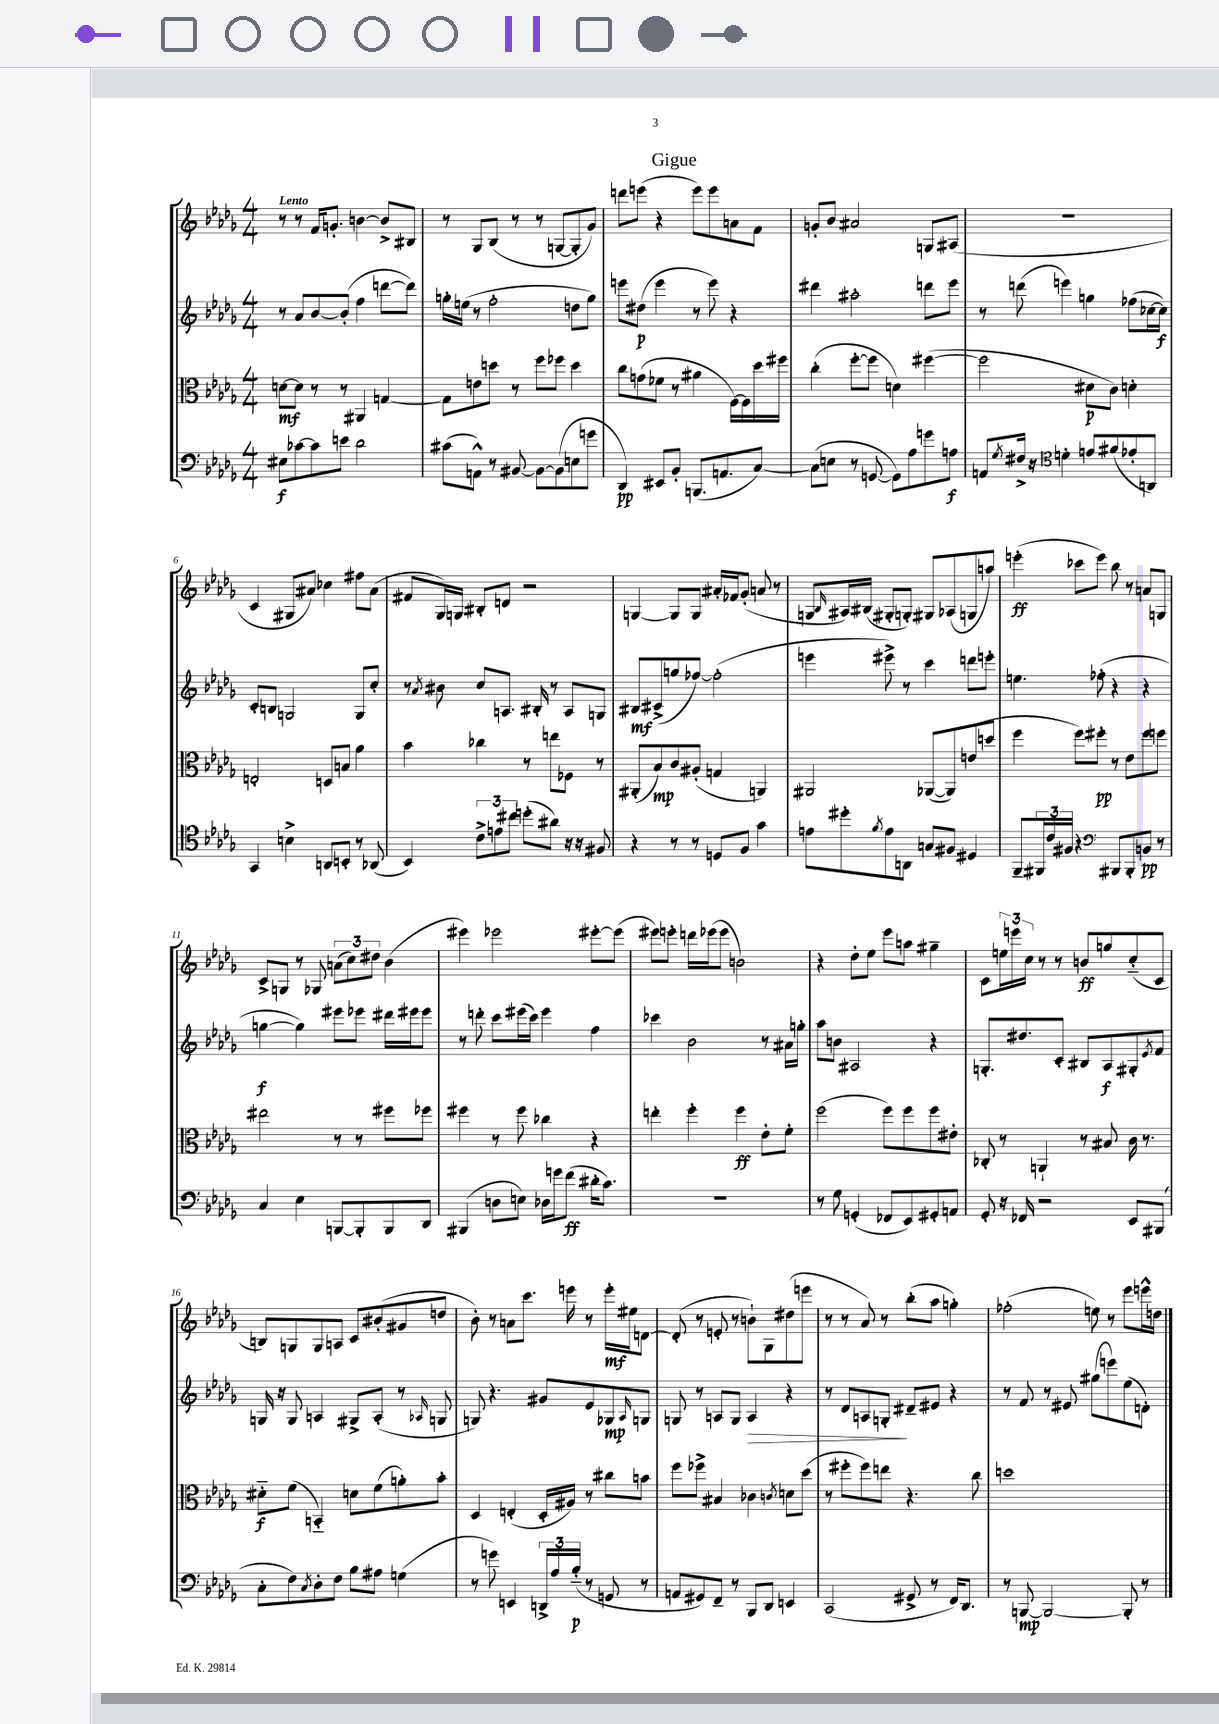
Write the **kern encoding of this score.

**kern	**dynam	**kern	**dynam	**kern	**dynam	**kern	**dynam
*part4	*part4	*part3	*part3	*part2	*part2	*part1	*part1
*staff4	*staff4	*staff3	*staff3	*staff2	*staff2	*staff1	*staff1
*clefF4	*	*clefC3	*	*clefG2	*	*clefG2	*
*k[b-e-a-d-g-]	*	*k[b-e-a-d-g-]	*	*k[b-e-a-d-g-]	*	*k[b-e-a-d-g-]	*
*M4/4	*	*M4/4	*	*M4/4	*	*M4/4	*
=1	=1	=1	=1	=1	=1	=1	=1
!	!	!	!	!	!	!LO:TX:a:B:t=Lento	!
8E#X\L	f	[8dn\L	mf	8r	.	8r	.
[8c-X\	.	8d\J]	.	8a-/L	.	8r	.
8c-\]	.	8r	.	[8b-/	.	16f/KL	.
.	.	.	.	.	.	8.gn'/J	.
8en\J	.	8r	.	(8b-'/J]	.	.	.
2d-\	.	4AA#X/	.	4ff\	.	[4bn\	.
.	.	[4Gn/	.	[8dddn\L	.	8b^/L]	.
.	.	.	.	8ddd\J])	.	8B#X/J	.
=2	=2	=2	=2	=2	=2	=2	=2
(8c#X\L	.	8G\L]	.	16ggn'\LL	.	8r	.
.	.	.	.	(16een\JJ	.	.	.
8AAn^^\J)	.	8en\	.	8r	.	8G-/L	.
8r	.	8ddn\J	.	2ff'\	.	(8B-/J	.
[8BB#X/	.	8r	.	.	.	8r	.
8BB#\L_	.	8ff\L	.	.	.	8r	.
(8BB#\]	.	8ff-X\J	.	.	.	[8Gn/L	.
8En\	.	4dd\	.	8ddn\L	.	8G'/]	.
8gn\J	.	.	.	8gg\J)	.	8g-/J)	.
=3	=3	=3	=3	=3	=3	=3	=3
4DD-/)	pp	8cc\L	.	8eeen\L	.	8dddn\L	.
.	.	(8gn\	.	(8dd#X\J	p	(8eeen\J	.
8EE#X/L	.	8f-X\J	.	4eee\	.	4r	.
8BB-'/J	.	8r	.	.	.	.	.
(8.BBBn/L	.	4a#X\	.	8r	.	8eee\L)	.
.	.	.	.	8eee\)	.	8eee\	.
8.AAn/	.	.	.	.	.	.	.
.	.	[16F\LL)	.	4r	.	8an\	.
.	.	16F\]	.	.	.	.	.
[8C/J)	.	16dd-\	.	.	.	8f\J	.
.	.	16ff#X\JJ	.	.	.	.	.
=4	=4	=4	=4	=4	=4	=4	=4
(8C\L]	.	(4cc'\	.	4ddd#X\	.	8gn'/L	.
8En\J	.	.	.	.	.	8b-/J	.
8r	.	[8ff'\L	.	2aa#X'\	.	2a#X/	.
[8GGn/	.	8ff\J]	.	.	.	.	.
8GG\L])	.	4dn\)	.	.	.	.	.
8A-\	.	.	.	.	.	.	.
8gn\	.	([4ff#X\	.	8dddn\L	.	8Gn/L	.
8An\J	f	.	.	8eee-\J	.	(8A#X/J	.
=5	=5	=5	=5	=5	=5	=5	=5
8AAn/L	.	2ff#\]	.	8r	.	1r	.
8qG-/	.	.	.	.	.	.	.
16F#X^/Jk	.	.	.	(8dddn\	.	.	.
16r	.	.	.	.	.	.	.
*clefC4	*	*	*	*	*	*	*
4dn'\	.	.	.	4eeen\)	.	.	.
8en/L	.	8d#X\L	p	4ggn\	.	.	.
(8f#X/	.	8c\J)	.	.	.	.	.
8e-X'/	.	4dn'\	.	(8ff-X\L	.	.	.
8AAn/J)	.	.	.	[16cc-X\L	.	.	.
.	.	.	.	16cc-\JJ])	f	.	.
!!LO:LB:g=z
=6	=6	=6	=6	=6	=6	=6	=6
4GG-/	.	2En'/	.	8c'/L	.	4c/	.
.	.	.	.	8Bn/J	.	.	.
4Bn^\	.	.	.	2Gn/	.	8G#X/L	.
.	.	.	.	.	.	8a#X/J)	.
8AAn/L	.	8Dn/L	.	.	.	4cc-X\	.
8BBn'/J	.	8Bn/J	.	.	.	.	.
8r	.	4a-\	.	8G/L	.	8ff#X\L	.
(8AA-X/	.	.	.	8cc'/J	.	(8a#\J	.
=7	=7	=7	=7	=7	=7	=7	=7
4BB-/)	.	4b-\	.	8r	.	8f#X/L	.
.	.	.	.	8qa-/	.	.	.
.	.	.	.	8b#X\	.	16G-/L)	.
.	.	.	.	.	.	16Gn/JJ	.
12c^\L	.	4cc-X\	.	8cc/L	.	8B#X'/L	.
12en\	.	.	.	.	.	.	.
.	.	.	.	8.An/J	.	8dn/J	.
12cc#X\J	.	.	.	.	.	.	.
(8ddn'\L	.	8r	.	.	.	2r	.
.	.	.	.	16B#X'/	.	.	.
8a#X\J)	.	8een\L	.	8r	.	.	.
16r	.	8F-X\J	.	8A/L	.	.	.
16r	.	.	.	.	.	.	.
8F#X/	.	8r	.	8Gn/J	.	.	.
=8	=8	=8	=8	=8	=8	=8	=8
4r	.	(8AA#X'/L	.	8B#X/L	mf	[4Gn/	.
.	.	8B-/)	mp	(8c#X^/	.	.	.
8r	.	8c/	.	8ggn/	.	8G/L]	.
8r	.	(8A#X'/J	.	[8ff-X/J)	.	8G/J	.
8Dn/L	.	4Gn/	.	(2ff-'\]	.	16a#X'/LL	.
.	.	.	.	.	.	16f-X/J	.
8F/J	.	.	.	.	.	(8g-'/J	.
4g-\	.	4AAn/)	.	.	.	8an/	.
.	.	.	.	.	.	8r	.
=9	=9	=9	=9	=9	=9	=9	=9
8en\L	.	2AA#X/	.	4eeen\	.	8Gn/L	.
.	.	.	.	.	.	16qqB-/	.
8dd#X'\	.	.	.	.	.	16A#X/L)	.
.	.	.	.	.	.	(16B#X/JJ	.
8qf/	.	.	.	.	.	.	.
8e\	.	.	.	8eee#X^\)	.	8G#X'/L	.
8AAn\J	.	.	.	8r	.	8Gn'/J)	.
8Gn/L	.	([8AA-X/L	.	4ccc\	.	8G#X/L	.
8F#X/J	.	8AA-/])	.	.	.	(8A-X/	.
4D#X/	.	(8en/	.	8dddn\L	.	8Gn/	.
.	.	8ddn/J	.	8eeen'\J	.	8aan/J)	.
=10	=10	=10	=10	=10	=10	=10	=10
8FF~/L	.	4ff\	.	4.een\	.	(4eeen'\	ff
24FF#X/L	.	.	.	.	.	.	.
24c/	.	.	.	.	.	.	.
24F#X/JJ	.	.	.	.	.	.	.
4r	.	8ff\L)	.	.	.	8ccc-X\L	.
.	.	8ff#X'\J	pp	(8ff-X'\	.	8eee\J)	.
*clefF4	*	*	*	*	*	*	*
8BBB#X/L	.	8r	.	4r	.	8bb-\	.
8BBB#'/	.	8e-\L	.	.	.	8r	.
8BBn/J	pp	8ff#\	.	4r	.	8an/L	.
8r	.	8ffn\J	.	.	.	8Gn/J	.
!!LO:LB:g=z
=11	=11	=11	=11	=11	=11	=11	=11
4C/	.	2ee#X\	.	[4ggn\	f	8c^/L	.
.	.	.	.	.	.	8Gn/J	.
4E-\	.	.	.	4gg\])	.	8r	.
.	.	.	.	.	.	8G-X/	.
[8BBBn/L	.	8r	.	8eee#X\L	.	(12an\L	.
.	.	.	.	.	.	12cc\)	.
8BBB'/]	.	8r	.	8eee-X\J	.	.	.
.	.	.	.	.	.	12dd#X\J	.
8BBB/	.	8ff#X\L	.	16ddd#X\LL	.	(4b-\	.
.	.	.	.	16eee#X\J	.	.	.
8DD-/J	.	8ff-X\J	.	8eee#\J	.	.	.
=12	=12	=12	=12	=12	=12	=12	=12
(4BBB#X/	.	4ff#X\	.	8r	.	4eee#X\)	.
.	.	.	.	8dddn'\	.	.	.
8Dn\L	.	8r	.	8ccc\L	.	2eee-X\	.
8En\J)	.	8ff#\	.	(16eee#X\L	.	.	.
.	.	.	.	16ccc\JJ)	.	.	.
16D-X\LL	.	4cc-X\	.	4eee#\	.	.	.
16gn\J	.	.	.	.	.	.	.
(8f\J	ff	.	.	.	.	.	.
16d#X'\KL	.	4r	.	4ff\	.	[8eee#X'\L	.
8.c\J)	.	.	.	.	.	.	.
.	.	.	.	.	.	(8eee#\J]	.
=13	=13	=13	=13	=13	=13	=13	=13
1r	.	4een'\	.	4ccc-X\	.	8eee#X\L)	.
.	.	.	.	.	.	8eeen'\J	.
.	.	4ff'\	.	2b-\	.	16dddn\LL	.
.	.	.	.	.	.	(16eee-X\J	.
.	.	.	.	.	.	8eee-\J	.
.	.	4ff\	ff	.	.	2bn\)	.
.	.	8e-'\L	.	8r	.	.	.
.	.	8f'\J	.	16a#X\LL	.	.	.
.	.	.	.	16ggn'\JJ	.	.	.
=14	=14	=14	=14	=14	=14	=14	=14
8r	.	(2ff\	.	8aa-\L	.	4r	.
8G-\	.	.	.	8bn\J	.	.	.
(4GGn'/	.	.	.	2A#X/	.	8dd-'\L	.
.	.	.	.	.	.	8ee-\J	.
8FF-X/L	.	8ff\L)	.	.	.	8eee-\L	.
8EE-/)	.	8ff\	.	.	.	8aan\J	.
8GG#X'/	.	8ff\	.	4r	.	4gg#X~\	.
8AAn/J	.	8e#X'\J	.	.	.	.	.
=15	=15	=15	=15	=15	=15	=15	=15
8GG-'/	.	8C-X'/	.	8.Gn'/L	.	8c\L	.
16r	.	8r	.	.	.	24een\L	.
.	.	.	.	.	.	24eeen\	.
16FF-X/	.	.	.	8.dd#X/	.	.	.
.	.	.	.	.	.	24cc\JJ	.
2r	.	4AAn`/	.	.	.	8r	.
.	.	.	.	8c'/J	.	8r	.
.	.	8r	.	8B#X/L	.	8bn/L	ff
.	.	8B#X/	.	8A-/	f	8ggn/	.
8EE-/L	.	16c\	.	8G#X'/	.	(8cc/	.
.	.	8.r	.	.	.	.	.
.	.	.	.	8qe-/	.	.	.
(8BBB#X/J	.	.	.	8f/J	.	8c/J	.
!!LO:LB:g=z
=16	=16	=16	=16	=16	=16	=16	=16
8C'\L	.	8d#X\L	f	16Gn/	.	8Bn/L)	.
.	.	.	.	16r	.	.	.
8F\)	.	(8f\J	.	8G/	.	8Gn/	.
8qC/	.	.	.	.	.	.	.
8D-'\	.	4BBn/)	.	4An/	.	8G/	.
8F\J	.	.	.	.	.	8An/J	.
8B-\L	.	8dn\L	.	8G#X^/L	.	8c/L	.
8A#X\J	.	(8f\	.	(8A'/J	.	(8b#X'/	.
(4Gn\	.	8an'\)	.	8r	.	8g#X/	.
.	.	.	.	16qqA-X/	.	.	.
.	.	8b-'\J	.	8Gn/	.	8ddn/J	.
=17	=17	=17	=17	=17	=17	=17	=17
8r	.	4D-/	.	8Gn/)	.	8b-'\)	.
8gn\)	.	.	.	4.r	.	8r	.
4EEn/	.	(4En'/	.	.	.	8an\L	.
.	.	.	.	.	.	8.ccc\J	.
24DDn^/LL	.	16D-'/LL	.	8g#X/L	.	.	.
24A-/	.	.	.	.	.	.	.
.	.	16A#X/JJ)	.	.	.	16eeen\	.
(24B-/JJ	p	.	.	.	.	.	.
8r	.	8r	.	8e-/	.	8r	.
8GGn/	.	8cc#X\L	.	8G-X/	mp	16eee'\LL	mf
.	.	.	.	.	.	16ee#X\J	.
.	.	.	.	16qqA-/	.	.	.
8r	.	8bn\J	.	8Gn/J	.	[8dn\J	.
=18	=18	=18	=18	=18	=18	=18	=18
8AAn/L	.	8ff\L	.	8Gn/	.	(8d'/]	.
8GG#X/)	.	8ff-X^\J	.	8r	.	8r	.
8FF~/J	.	4B#X/	.	8An/L	.	8en'/	.
8r	.	.	.	8G/J	.	8r	.
!	!	!	!	!	!LO:HP:b	!	!
8BBB-/L	.	4c-X\	.	4A/	>	8bn`\L)	.
8DD-/J	.	.	.	.	.	8G-\	.
.	.	8qcn/	.	.	.	.	.
4EEn/	.	8dn\L	.	4r	.	(8dd#X\	.
.	.	(8dd-\J	.	.	.	8eeen\J	.
=19	=19	=19	=19	=19	=19	=19	=19
(2CC/	.	8r	.	8r	.	8r	.
.	.	8ff#X'\L	.	8d-/L	.	8r	.
.	.	8ff#\)	.	8An/	.	8a-/)	.
.	.	8een\J	.	8Gn'/J	.	8r	.
8GG#X^/	.	4.r	.	8d#X~/L	]	(8bb-'\L	.
8r	.	.	.	8e#X/J	.	8aa-\J	.
16FF/KL)	.	.	.	4r	.	4ggn'\)	.
8.DD-/J	.	.	.	.	.	.	.
.	.	8cc\	.	.	.	.	.
=20	=20	=20	=20	=20	=20	=20	=20
8r	.	1ddn	.	8r	.	(2ff-X'\	.
[8BBBn/	mp	.	.	8f/	.	.	.
2BBB/_	.	.	.	8r	.	.	.
.	.	.	.	8e#X/	.	.	.
.	.	.	.	(8gg#X\L	.	8een\)	.
.	.	.	.	8eeen\)	.	8r	.
8BBB'/]	.	.	.	(8ee-\	.	8eee-\L	.
8r	.	.	.	8dn'\J)	.	16eeen^^\L	.
.	.	.	.	.	.	16ddn\JJ	.
==	==	==	==	==	==	==	==
*-	*-	*-	*-	*-	*-	*-	*-
